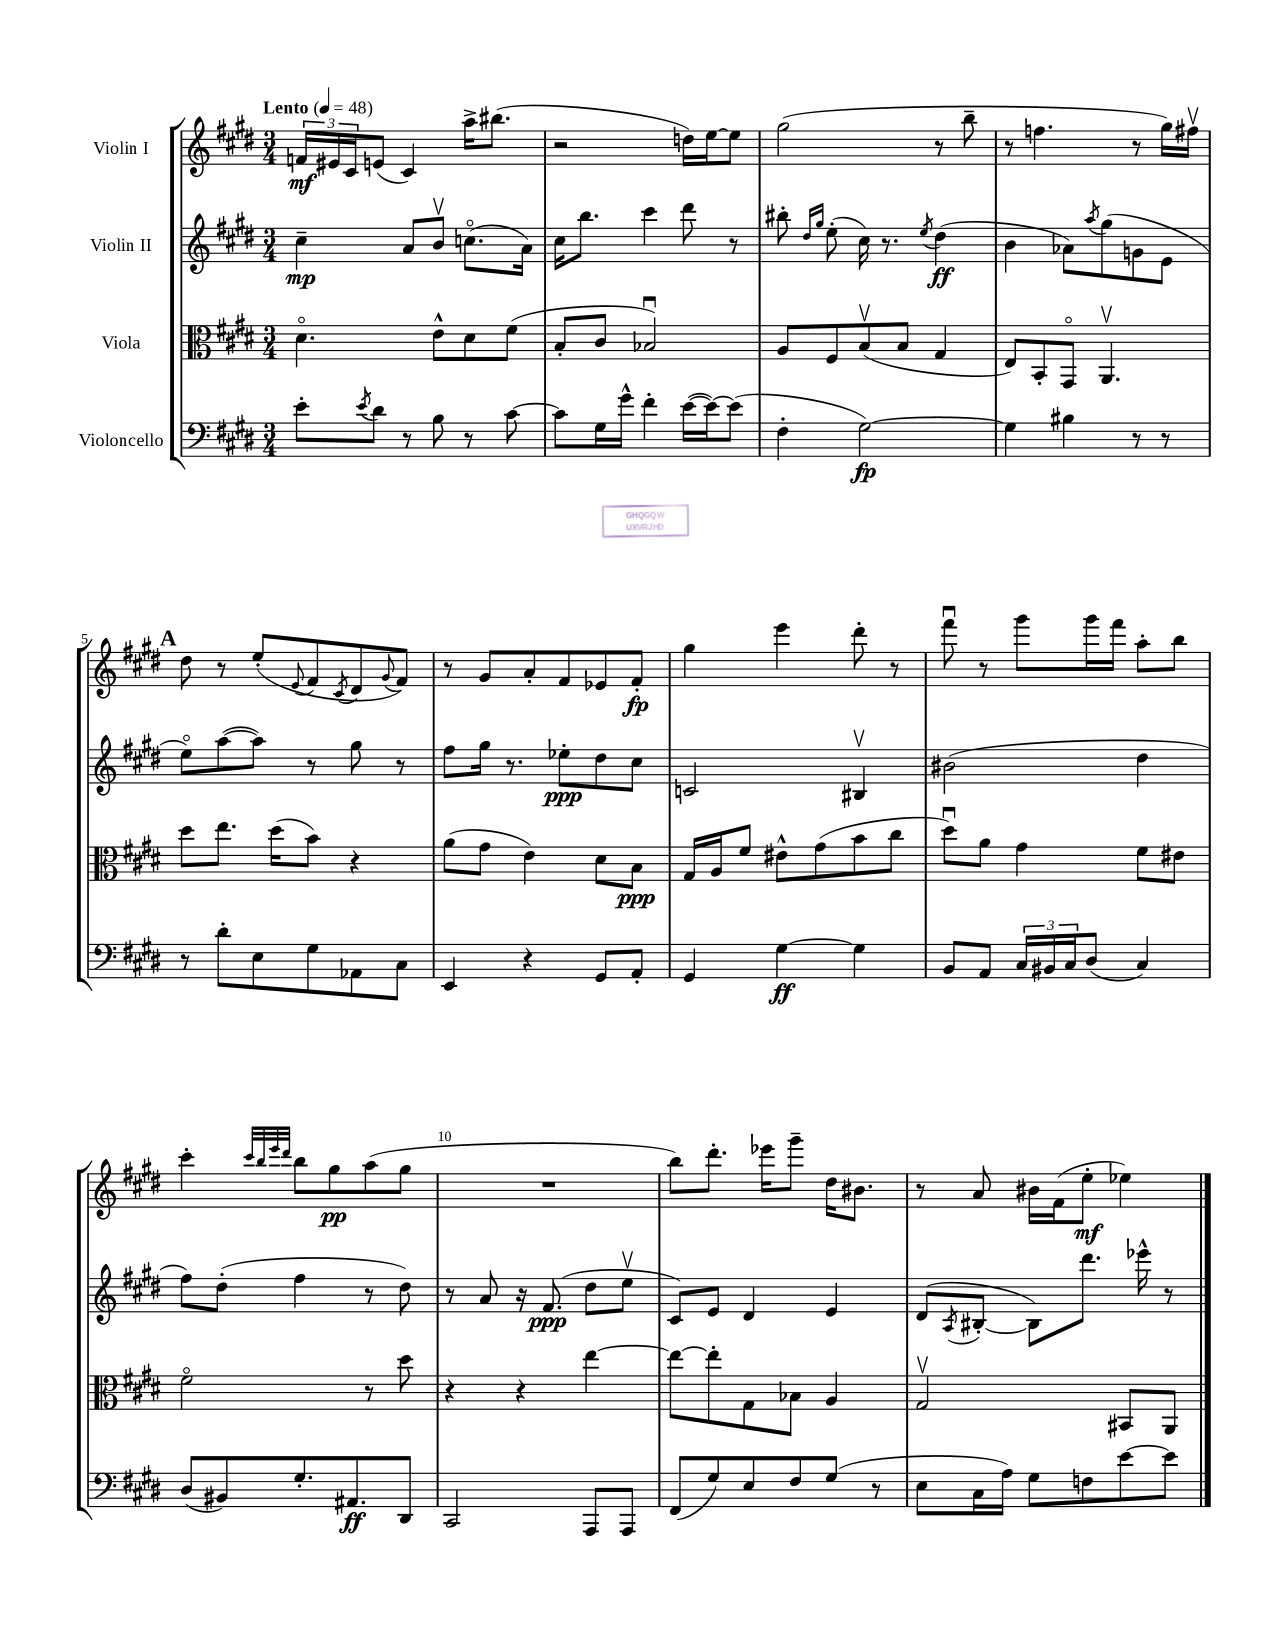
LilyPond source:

<<
\new StaffGroup <<
\new Staff = "s0" \with { instrumentName = "Violin I" } {
    \clef treble \key e \major \numericTimeSignature \time 3/4 \tempo "Lento" 4 = 48
    \tuplet 3/2 { f'16\mf eis'16 cis'16 } e'8( cis'4) a''16-> bis''8.( |
    r2 d''16) e''16~ e''8 |
    gis''2( r8 b''8-- |
    r8 f''4. r8 gis''16) fis''16\upbow |
    \mark \markup { \bold "A" } dis''8 r8 e''8-.( \appoggiatura { e'8 } fis'8 \acciaccatura { cis'8 } dis'8 \appoggiatura { gis'8 } fis'8) |
    r8 gis'8 a'8-. fis'8 ees'8 fis'8-.\fp |
    gis''4 e'''4 dis'''8-. r8 |
    fis'''8\downbow r8 gis'''8 gis'''16 fis'''16 a''8-. b''8 |
    cis'''4-. \grace { cis'''32 b''32 e'''32 dis'''32 } b''8 gis''8\pp a''8( gis''8 |
    R2. |
    b''8) dis'''8.-. ees'''16 gis'''8-- dis''16 bis'8. |
    r8 a'8 bis'16 fis'16( e''8-.\mf ees''4) \bar "|." |
}
\new Staff = "s1" \with { instrumentName = "Violin II" } {
    \clef treble \key e \major \numericTimeSignature \time 3/4
    cis''4--\mp a'8 b'8\upbow c''8.\flageolet( a'16) |
    cis''16 b''8. cis'''4 dis'''8 r8 |
    bis''8-. \grace { dis''16 gis''16 } e''8-.( cis''16) r8. \acciaccatura { e''8 } dis''4\ff( |
    b'4 aes'8) \acciaccatura { a''8 } gis''8( g'8 e'8 |
    \mark \markup { \bold "A" } e''8\flageolet) a''8~( a''8) r8 gis''8 r8 |
    fis''8 gis''16 r8. ees''8-.\ppp dis''8 cis''8 |
    c'2 bis4\upbow |
    bis'2( dis''4 |
    fis''8) dis''8-.( fis''4 r8 dis''8) |
    r8 a'8 r16 fis'8.\ppp( dis''8 e''8\upbow |
    cis'8) e'8 dis'4 e'4 |
    dis'8( \acciaccatura { a8 } bis8~-. bis8) dis'''8. ees'''16-^ r8 \bar "|." |
}
\new Staff = "s2" \with { instrumentName = "Viola" } {
    \clef alto \key e \major \numericTimeSignature \time 3/4
    dis'4.\flageolet e'8-^ dis'8 fis'8( |
    b8-. cis'8 bes2\downbow) |
    a8 fis8 b8\upbow( b8 gis4 |
    e8) b,8-. gis,8\flageolet a,4.\upbow |
    \mark \markup { \bold "A" } dis''8 e''8. dis''16( b'8) r4 |
    a'8( gis'8 e'4) dis'8 b8\ppp |
    gis16 a16 fis'8 eis'8-^ gis'8( b'8 cis''8 |
    dis''8\downbow) a'8 gis'4 fis'8 eis'8 |
    fis'2\flageolet r8 dis''8 |
    r4 r4 e''4~ |
    e''8~ e''8-. gis8 bes8 a4 |
    gis2\upbow bis,8 a,8 \bar "|." |
}
\new Staff = "s3" \with { instrumentName = "Violoncello" } {
    \clef bass \key e \major \numericTimeSignature \time 3/4
    e'8-. \acciaccatura { e'8 } dis'8 r8 b8 r8 cis'8~ |
    cis'8 gis16 gis'16-^ fis'4-. e'16~( e'16~) e'8( |
    fis4-. gis2~\fp) |
    gis4 bis4 r8 r8 |
    \mark \markup { \bold "A" } r8 dis'8-. e8 gis8 aes,8 cis8 |
    e,4 r4 gis,8 a,8-. |
    gis,4 gis4~\ff gis4 |
    b,8 a,8 \tuplet 3/2 { cis16 bis,16 cis16 } dis8( cis4) |
    dis8( bis,8) gis8.-. ais,8.\ff dis,8 |
    cis,2 a,,8 a,,8 |
    fis,8( gis8) e8 fis8 gis8( r8 |
    e8 cis16 a16) gis8 f8 e'8~ e'8 \bar "|." |
}
>>
>>
\layout { \context { \Score \override BarNumber.break-visibility = ##(#f #t #t) barNumberVisibility = #(every-nth-bar-number-visible 5) } }
